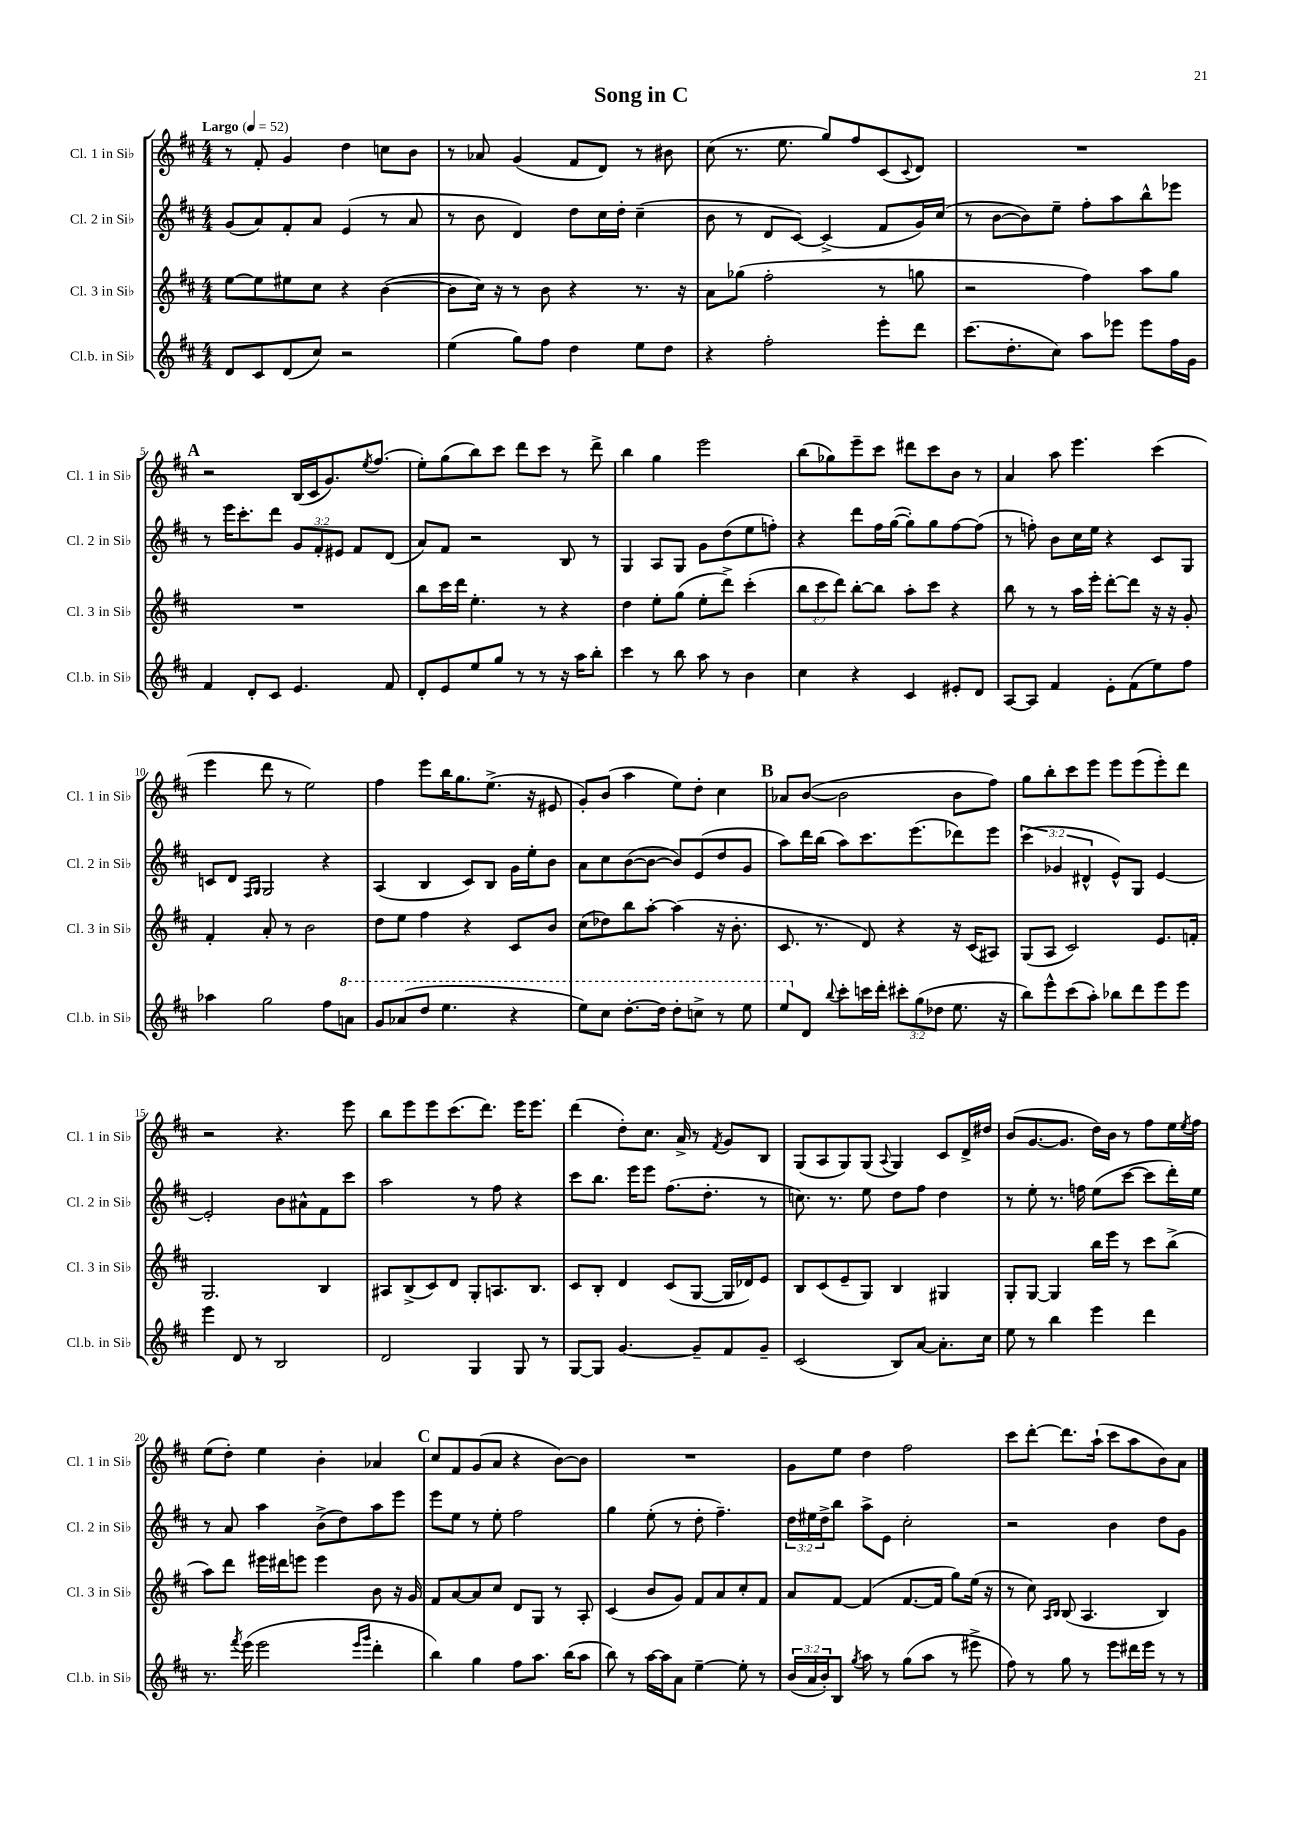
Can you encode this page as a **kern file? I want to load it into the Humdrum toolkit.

**kern	**kern	**kern	**kern
*staff4	*staff3	*staff2	*staff1
*clefG2	*clefG2	*clefG2	*clefG2
*k[f#c#]	*k[f#c#]	*k[f#c#]	*k[f#c#]
*M4/4	*M4/4	*M4/4	*M4/4
*MM52	*MM52	*MM52	*MM52
8d	[8ee	(8g	8r
8c#	8ee]	8a)	8f#'
(8d	8ee#	8f#'	4g
8cc#)	8cc#	8a	.
2r	4r	(4e	4dd
.	([4b	8r	8cc
.	.	8a	8b
=	=	=	=
(4ee	8b]	8r	8r
.	16cc#)	8b	8a-
.	16r	.	.
8gg)	8r	4d)	(4g
8ff#	8b	.	.
4dd	4r	8dd	8f#
.	.	16cc#	8d)
.	.	16dd'	.
8ee	8.r	(4cc#~	8r
8dd	.	.	8b#
.	16r	.	.
=	=	=	=
4r	8a	8b	(8cc#
.	(8gg-	8r	8.r
2ff#'	2ff#'	8d	.
.	.	.	8.ee
.	.	[8c#)	.
.	.	(4c#^]	8gg)
.	.	.	8ff#
8eee'	8r	8f#	(8c#
.	.	.	8qqc#
8ddd	8gg	16g)	8d)
.	.	(16cc#	.
=	=	=	=
(8.ccc#	2r	8r	1r
.	.	[8b	.
8.dd'	.	.	.
.	.	8b])	.
8cc#)	.	8ee~	.
8aa	4ff#)	8ff#'	.
8eee-	.	8aa	.
8eee-	8aa	8bb^^	.
16ff#	8gg	8eee-	.
16g	.	.	.
=	=	=	=
4f#	1r	8r	2r
.	.	16eee	.
.	.	8.ccc#'	.
8d'	.	.	.
8c#	.	8ddd	.
4.e	.	12g	(16B
.	.	.	16c#
.	.	12f#'	.
.	.	.	8.g)
.	.	12e#	.
.	.	8f#	.
.	.	.	8qee
.	.	.	(8.ff#
8f#	.	(8d	.
=	=	=	=
8d'	8bb	8a)	8ee')
8e	16ccc#	8f#	(8gg
.	16ddd	.	.
8ee	4.ee'	2r	8bb)
8gg	.	.	8ccc#
8r	.	.	8ddd
8r	8r	.	8ccc#
16r	4r	8B	8r
16aa	.	.	.
8bb'	.	8r	8ddd^
=	=	=	=
4ccc#	4dd	4G	4bb
8r	8ee'	8A	4gg
8bb	(8gg	8G	.
8aa	8ee'	8g	2eee
8r	8ddd^)	(8dd	.
4b	(4ccc#'	8ee	.
.	.	8ff')	.
=	=	=	=
4cc#	12bb	4r	(8bb
.	12ccc#	.	.
.	.	.	8gg-)
.	12ddd)	.	.
4r	[8bb'	8ddd	8eee~
.	8bb]	16ff#	8ccc#
.	.	([16gg	.
4c#	8aa'	8gg'])	8ddd#
.	8ccc#	8gg	8ccc#
8e#'	4r	[8ff#	8b
8d	.	(8ff#]	8r
=	=	=	=
[8A	8bb	8r	4a
8A]	8r	8ff')	.
4f#	8r	8b	8aa
.	16aa	16cc#	4.eee
.	16eee'	16ee	.
8e'	[8ddd'	4r	.
(8f#	8ddd]	.	.
8ee)	16r	8c#	(4ccc#
.	16r	.	.
8ff#	8g'	8G	.
=	=	=	=
4aa-	4f#'	8c	4eee
.	.	8d	.
.	.	16qqF#	.
.	.	16qqG	.
2gg	8a'	2G	8ddd
.	8r	.	8r
.	2b	.	2ee)
8ff#	.	4r	.
8aa	.	.	.
=	=	=	=
8gg	8dd	(4A	4ff#
(8aa-	8ee	.	.
8ddd	4ff#	4B	8eee
4.eee	.	.	16bb
.	.	.	8.gg
.	4r	8c#)	.
.	.	8B	(8.ee^
4r	8c#	16g	.
.	.	16ee'	16r
.	8b	8b	8e#
=	=	=	=
8eee)	(8cc#	8a	8g')
8ccc#	8dd-)	8cc#	(8b
[8.ddd'	8bb	([8b	4aa
.	[8aa'	8b_	.
16ddd]	.	.	.
8ddd'	(4aa]	8b])	8ee)
8ccc^	.	(8e	8dd'
8r	16r	8dd	4cc#
.	8.b'	.	.
8eee	.	8g	.
=	=	=	=
8eee	8.c#	8aa)	8a-
8d	.	16ddd	([8b
.	8.r	(16bb	.
8qqbb	.	.	.
8ccc#'	.	8aa)	2b]
16ccc	8d)	8.ccc#	.
16ddd'	.	.	.
12ccc#'	4r	.	.
.	.	(8.eee	.
(12gg	.	.	.
12dd-	.	.	.
8.ee	16r	8ddd-)	8b
.	(16c#	.	.
.	8A#)	8eee	8ff#)
16r	.	.	.
=	=	=	=
8bb)	(8G	(6ccc#	8gg
8eee^^	8A	.	8bb'
.	.	6g-	.
(8ccc#	2c#)	.	8ccc#
.	.	6d#^^	.
8aa')	.	.	8eee
8bb-	.	8e^^)	8eee
8ddd	.	8G	(8eee
8eee	8.e	[4e	8eee')
8eee	.	.	8ddd
.	16f'	.	.
=	=	=	=
4eee	2.G	2e']	2r
8d	.	.	.
8r	.	.	.
2B	.	8b	4.r
.	.	8a#^^	.
.	4B	8f#	.
.	.	8ccc#	8eee
=	=	=	=
2d	8A#	2aa	8bb
.	(8B^	.	8eee
.	8c#)	.	8eee
.	8d	.	(8.ccc#
4G	8G'	8r	.
.	.	.	8.ddd)
.	8.A	8ff#	.
8G	.	4r	16eee
.	8.B	.	8.eee
8r	.	.	.
=	=	=	=
[8G	8c#	8ccc#	(4ddd
8G]	8B'	8.bb	.
[4.g	4d	.	8dd')
.	.	16eee	.
.	.	8eee	8.cc#
.	(8c#	(8.ff#	.
.	.	.	16a^
8g~]	[8G	.	8r
.	.	8.dd'	.
.	.	.	8qf#
8f#	16G]	.	8g
.	16d-)	.	.
8g~	8e	8r	8B
=	=	=	=
(2c#	8B	8.cc)	(8G
.	(8c#	.	8A
.	.	8.r	.
.	8e~	.	8G)
.	8G)	8ee	(8G
.	.	.	8qqA
8B)	4B	8dd	4G)
[8a	.	8ff#	.
8.a']	4G#	4dd	8c#
.	.	.	16d^
16cc#	.	.	16dd#
=	=	=	=
8ee	8G'	8r	(8b
8r	[8G	8ee'	[8.g
4bb	4G]	8.r	.
.	.	.	8.g]
.	.	16ff	.
4eee	16bb	(8ee	16dd)
.	16eee	.	16b
.	8r	[8ccc#	8r
4ddd	8ccc#	8ccc#]	8ff#
.	(8bb^	16ddd')	16ee
.	.	.	8qee
.	.	16ee	16ff#
=	=	=	=
8.r	8aa)	8r	(8ee
.	8ddd	8a	8dd')
8qfff#	.	.	.
(16eee	.	.	.
2eee	16eee#	4aa	4ee
.	16ddd#	.	.
.	8eee	.	.
.	4eee	(8b^	4b'
.	.	8dd)	.
16qqeee	.	.	.
16qqggg	.	.	.
4ddd'	8b	8aa	4a-
.	16r	8eee	.
.	16g	.	.
=	=	=	=
4bb)	8f#	8eee	8cc#
.	[8a	8ee	8f#
4gg	8a]	8r	(8g
.	8cc#	8ee'	8a
8ff#	8d	2ff#	4r
8.aa	8G	.	.
.	8r	.	[8b)
(16bb	.	.	.
8aa	8A'	.	8b]
=	=	=	=
8bb)	(4c#	4gg	1r
8r	.	.	.
[16aa	8b	(8ee'	.
16aa]	.	.	.
8a	8g)	8r	.
[4ee~	8f#	8dd'	.
.	8a	4.ff#~)	.
8ee']	8cc#'	.	.
8r	8f#	.	.
=	=	=	=
(24b	8a	24dd	8g
24a	.	24ee#	.
24b')	.	24dd^	.
8B	[8f#	8bb	8ee
8qgg	.	.	.
8aa	(4f#]	8aa^	4dd
8r	.	8e	.
(8gg	[8.f#	2cc#'	2ff#
8aa	.	.	.
.	16f#]	.	.
8r	8gg)	.	.
8eee#^	(16ee	.	.
.	16r	.	.
=	=	=	=
8ff#)	8r	2r	8ccc#
8r	8cc#)	.	[8ddd'
.	16qqA	.	.
.	16qqB	.	.
8gg	(8B	.	8.ddd]
8r	4.A	.	.
.	.	.	(16aa`
8eee	.	4b	8ccc#
16ddd#	.	.	8aa
16eee	.	.	.
8r	4B)	8dd	8b)
8r	.	8g	8a
==	==	==	==
*-	*-	*-	*-
